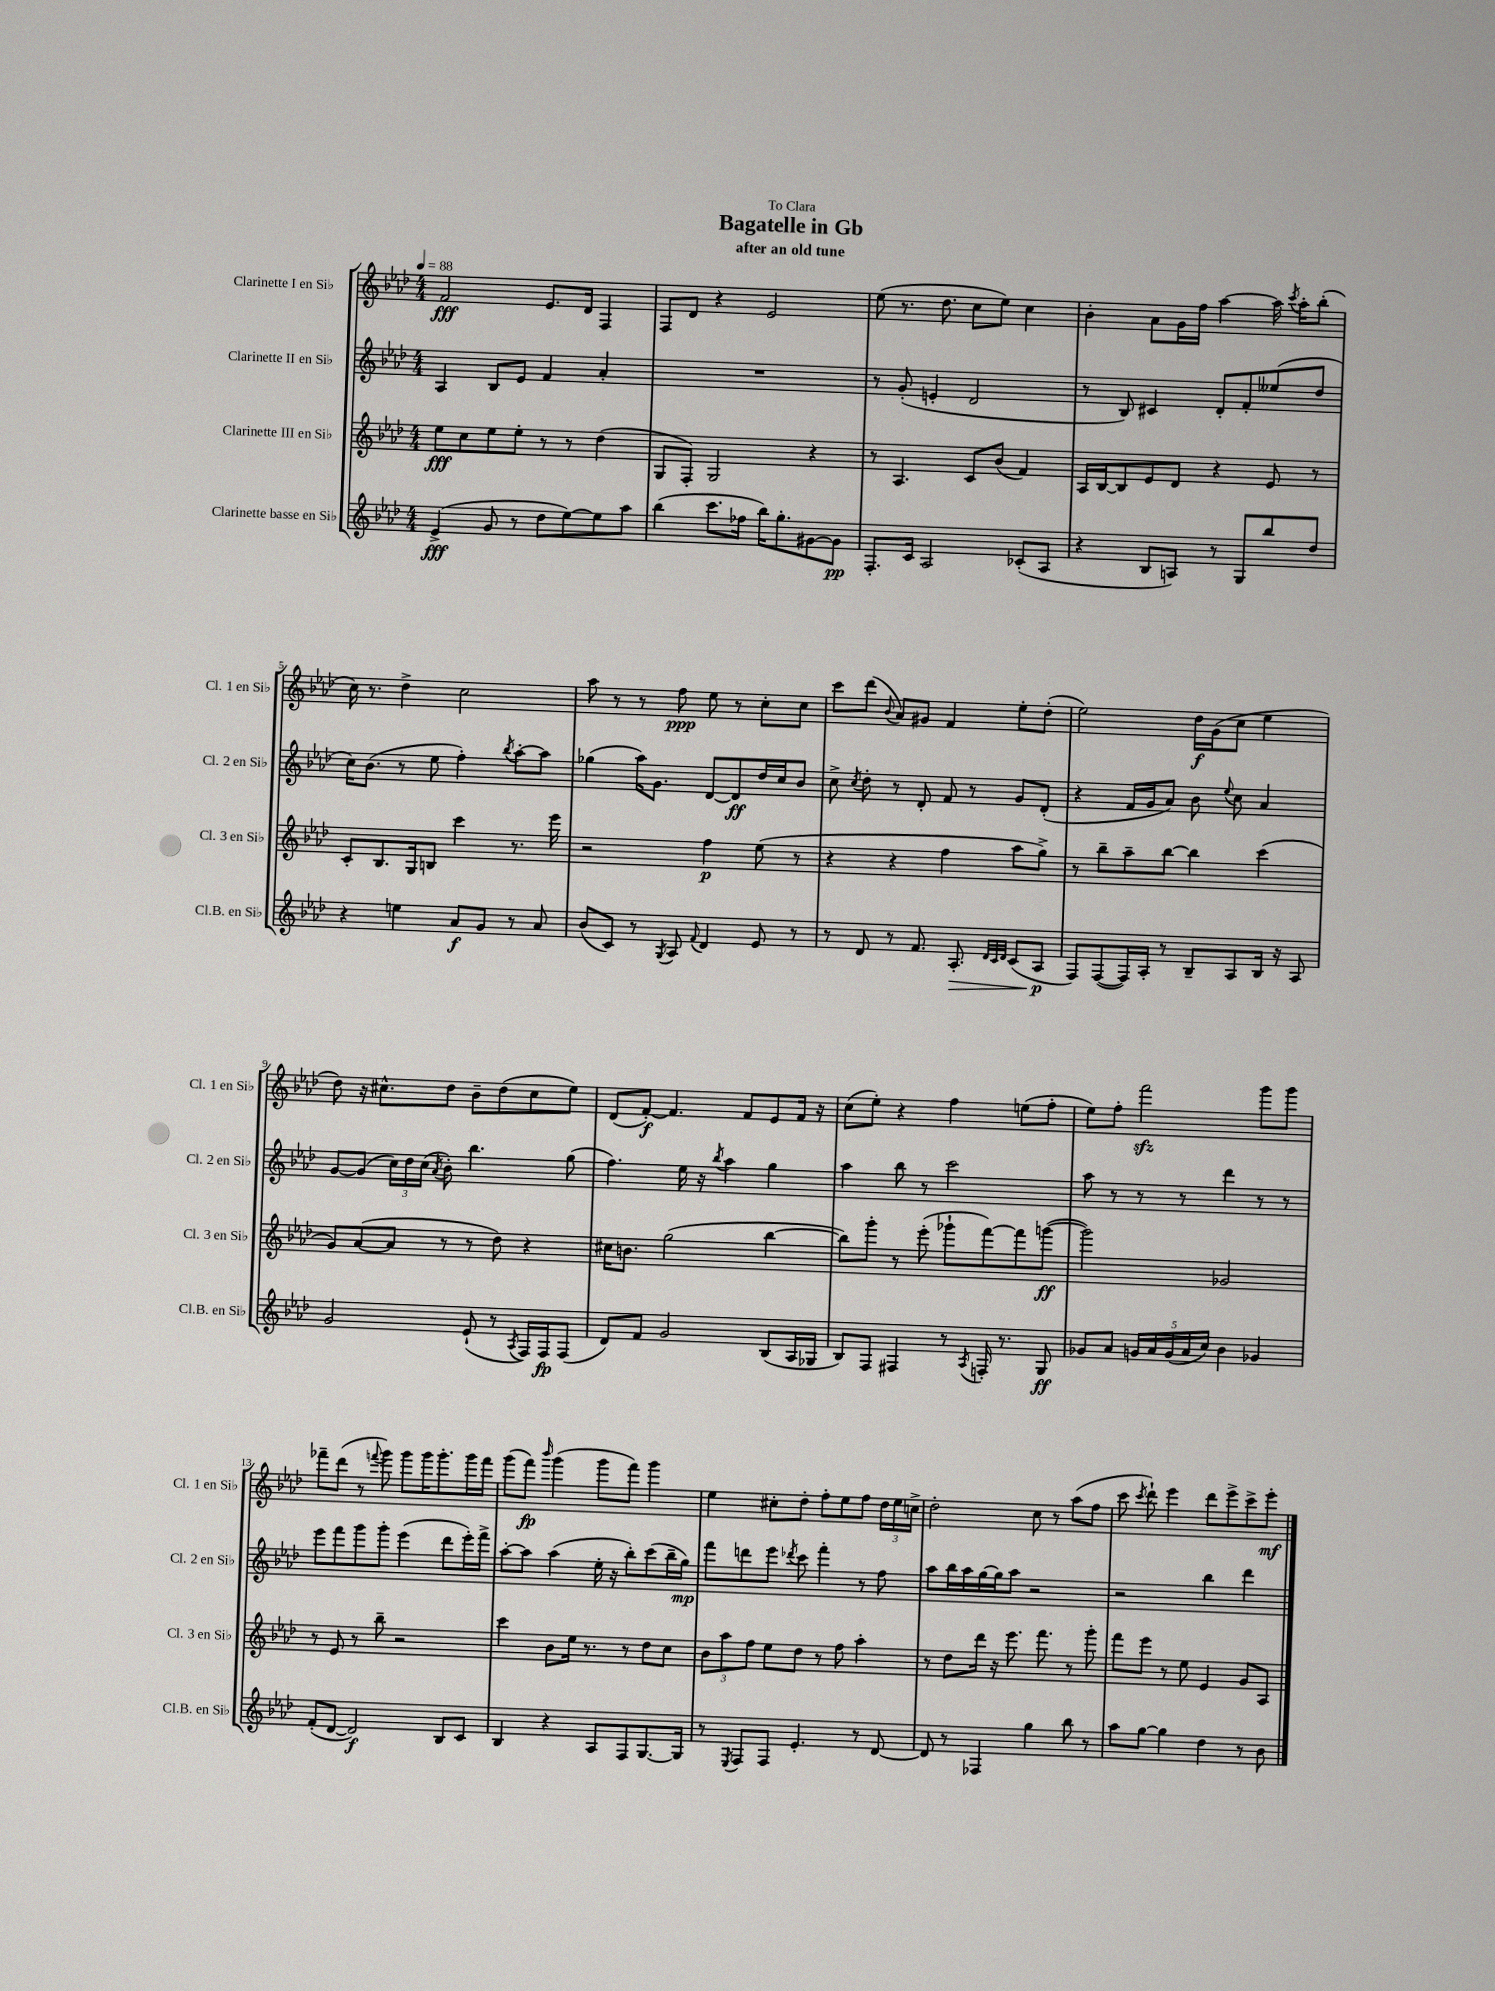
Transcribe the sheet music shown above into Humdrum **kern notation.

**kern	**dynam	**kern	**dynam	**kern	**dynam	**kern	**dynam
*part4	*part4	*part3	*part3	*part2	*part2	*part1	*part1
*staff4	*staff4	*staff3	*staff3	*staff2	*staff2	*staff1	*staff1
*I"Clarinette basse en Si♭	*	*I"Clarinette III en Si♭	*	*I"Clarinette II en Si♭	*	*I"Clarinette I en Si♭	*
*I'Cl.B. en Si♭	*	*I'Cl. 3 en Si♭	*	*I'Cl. 2 en Si♭	*	*I'Cl. 1 en Si♭	*
*clefG2	*	*clefG2	*	*clefG2	*	*clefG2	*
*k[b-e-a-d-]	*	*k[b-e-a-d-]	*	*k[b-e-a-d-]	*	*k[b-e-a-d-]	*
*M4/4	*	*M4/4	*	*M4/4	*	*M4/4	*
*MM88	*	*MM88	*	*MM88	*	*MM88	*
=1	=1	=1	=1	=1	=1	=1	=1
(4e-^/	fff	8ee-\L	fff	4A-/	.	2f/	fff
.	.	8cc\	.	.	.	.	.
8g/	.	8ee-\	.	8B-/L	.	.	.
8r	.	8ee-'\J	.	8e-/J	.	.	.
8dd-\L	.	8r	.	4f/	.	8.e-/L	.
[8ee-\)	.	8r	.	.	.	.	.
.	.	.	.	.	.	16d-/Jk	.
8ee-\]	.	(4dd-\	.	4a-'/	.	4F/	.
8aa-\J	.	.	.	.	.	.	.
=2	=2	=2	=2	=2	=2	=2	=2
(4bb-\	.	8G/L	.	1r	.	8F/L	.
.	.	8F'/J)	.	.	.	8d-/J	.
8.ccc\L	.	2G/	.	.	.	4r	.
16ff-X\Jk	.	.	.	.	.	.	.
16bb-\KL)	.	.	.	.	.	2e-/	.
8.gg'\	.	.	.	.	.	.	.
[8g#X\	.	4r	.	.	.	.	.
8g#\J]	pp	.	.	.	.	.	.
=3	=3	=3	=3	=3	=3	=3	=3
8.F'/L	.	8r	.	8r	.	(8ee-\	.
.	.	4.A-/	.	(8g'/	.	8.r	.
16c/Jk	.	.	.	.	.	.	.
2A-/	.	.	.	4en'/	.	.	.
.	.	.	.	.	.	8.dd-\	.
.	.	8c/L	.	2d-/	.	8cc\L	.
.	.	(8b-/J	.	.	.	8ee-\J)	.
(8c-X'/L	.	4f/)	.	.	.	4cc\	.
8A-/J	.	.	.	.	.	.	.
=4	=4	=4	=4	=4	=4	=4	=4
4r	.	16A-/LL	.	8r	.	4b-'\	.
.	.	[16B-/J	.	.	.	.	.
.	.	8B-/]	.	8B-/)	.	.	.
8B-/L	.	8e-/	.	4c#X/	.	8a-\L	.
8An/J)	.	8d-/J	.	.	.	16g\L	.
.	.	.	.	.	.	16ff\JJ	.
8r	.	4r	.	8d-'/L	.	[4aa-\	.
8G/L	.	.	.	8f'/	.	.	.
8bb-/	.	8e-/	.	(8ee--X/	.	16aa-\]	.
.	.	.	.	.	.	8qccc/	.
.	.	.	.	.	.	16aa-'\KL	.
8dd-/J	.	8r	.	8dd-/J	.	(8bb-'\J	.
!!LO:LB:g=z
=5	=5	=5	=5	=5	=5	=5	=5
4r	.	8c'/L	.	16cc\KL)	.	16cc\)	.
.	.	.	.	(8.b-\J	.	8.r	.
.	.	8.B-/	.	.	.	.	.
4een\	.	.	.	8r	.	4dd-^\	.
.	.	16G/k	.	.	.	.	.
.	.	8Bn/J	.	8ee-\	.	.	.
8a-/L	f	4ccc\	.	4ff'\)	.	2cc\	.
8g/J	.	.	.	.	.	.	.
.	.	.	.	8qbb-/	.	.	.
8r	.	8.r	.	[8aa-'\L	.	.	.
8a-/	.	.	.	8aa-\J]	.	.	.
.	.	16eee-\	.	.	.	.	.
=6	=6	=6	=6	=6	=6	=6	=6
(8b-/L	.	2r	.	(4gg-X\	.	8aa-\	.
8c/J)	.	.	.	.	.	8r	.
8r	.	.	.	16aa-\KL)	.	8r	.
.	.	.	.	8.g\J	.	.	.
8qG/	.	.	.	.	.	.	.
8A-/	.	.	.	.	.	8ff\	ppp
8qqf/	.	.	.	.	.	.	.
4d-/	.	4ff\	p	[8d-/L	.	8ee-\	.
.	.	.	.	8d-/]	ff	8r	.
8e-/	.	(8ee-\	.	16dd-/L	.	8cc'\L	.
.	.	.	.	16cc/J	.	.	.
8r	.	8r	.	8b-/J	.	8cc\J	.
=7	=7	=7	=7	=7	=7	=7	=7
8r	.	4r	.	8cc^\	.	8ccc\L	.
.	.	.	.	8qcc/	.	.	.
8d-/	.	.	.	8dd-'\	.	(8ddd-\J	.
.	.	.	.	.	.	8qqb-/	.
8r	.	4r	.	8r	.	8a-/L)	.
8.f/	.	.	.	8d-'/	.	8g#X/J	.
.	.	4ff\	.	8f/	.	4f/	.
!	!LO:HP:b	!	!	!	!	!	!
8.A-'/	>	.	.	.	.	.	.
.	.	.	.	8r	.	.	.
32qqd-/LLL	.	.	.	.	.	.	.
32qqc/	.	.	.	.	.	.	.
32qqd-/JJJ	.	.	.	.	.	.	.
(8c/L	.	8aa-\L	.	8g/L	.	8ee-'\L	.
8A-/J	p	8gg^\J)	.	(8d-'/J	.	(8dd-'\J	.
.	]	.	.	.	.	.	.
=8	=8	=8	=8	=8	=8	=8	=8
8F/L)	.	8r	.	4r	.	2ee-\)	.
([8F/	.	8bb-~\L	.	.	.	.	.
16F/L])	.	8aa-~\	.	16f/LL	.	.	.
16A-'/JJ	.	.	.	16g/J	.	.	.
8r	.	[8bb-\J	.	8a-/J)	.	.	.
8B-~/L	.	4bb-\]	.	8b-\	.	16dd-\LL	f
.	.	.	.	.	.	(16g\J	.
.	.	.	.	8qqee-/	.	.	.
8A-/	.	.	.	8cc\	.	8cc\J	.
16B-/Jk	.	(4ccc\	.	4a-/	.	4ee-\	.
16r	.	.	.	.	.	.	.
8A-/	.	.	.	.	.	.	.
!!LO:LB:g=z
=9	=9	=9	=9	=9	=9	=9	=9
2g/	.	8g/L)	.	[8g/L	.	8dd-\)	.
.	.	([8a-/	.	(8g/J]	.	16r	.
.	.	.	.	.	.	8.cc#X^^\L	.
.	.	8a-/J]	.	24cc\LL)	.	.	.
.	.	.	.	24dd-\	.	.	.
.	.	.	.	(24cc\JJ	.	.	.
.	.	.	.	8qa-/	.	.	.
.	.	8r	.	8b-'\)	.	8dd-\J	.
(8e-`/	.	8r	.	4.bb-\	.	8b-~\L	.
8r	.	8dd-\)	.	.	.	(8dd-\	.
8qA-/	.	.	.	.	.	.	.
16F/LL)	.	4r	.	.	.	8cc#\	.
16F/J	fp	.	.	.	.	.	.
(8F/J	.	.	.	(8gg\	.	8ee-\J)	.
=10	=10	=10	=10	=10	=10	=10	=10
8d-/L)	.	16cc#X\KL	.	4.ff\)	.	(8d-/L	.
.	.	8.bn\J	.	.	.	.	.
8f/J	.	.	.	.	.	[8f'/J)	f
2g/	.	(2gg\	.	.	.	4.f/]	.
.	.	.	.	16ee-\	.	.	.
.	.	.	.	16r	.	.	.
.	.	.	.	8qbb-/	.	.	.
.	.	.	.	4aa-\	.	.	.
.	.	.	.	.	.	8f/L	.
(8B-/L	.	[4bb-\	.	4gg\	.	8e-/	.
16A-/L	.	.	.	.	.	16f/Jk	.
16G-X/JJ	.	.	.	.	.	16r	.
=11	=11	=11	=11	=11	=11	=11	=11
8B-/L)	.	8bb-\L])	.	4aa-\	.	(8cc\L	.
8F/J	.	8ggg'\J	.	.	.	8ee-'\J)	.
4F#X/	.	8r	.	8bb-\	.	4r	.
.	.	(8eee-'\	.	8r	.	.	.
8r	.	8ggg-X`\L	.	2ccc\	.	4ff\	.
8qA-/	.	.	.	.	.	.	.
16Fn'/	.	[8fff\)	.	.	.	.	.
8.r	.	.	.	.	.	.	.
.	.	8fff\]	.	.	.	(8een\L	.
8G/	ff	([8gggn\J	ff	.	.	8ff'\J	.
=12	=12	=12	=12	=12	=12	=12	=12
8g-X/L	.	2ggg\])	.	8aa-\	.	8ee-\L)	.
8a-/J	.	.	.	8r	.	8ff'\J	.
20gn/LL	.	.	.	8r	.	2fffzz\	.
20a-/	.	.	.	.	.	.	.
(20g/	.	.	.	.	.	.	.
.	.	.	.	8r	.	.	.
20a-/	.	.	.	.	.	.	.
20cc/JJ)	.	.	.	.	.	.	.
4b-\	.	2g-X/	.	4ddd-\	.	.	.
4g-X/	.	.	.	8r	.	8ggg\L	.
.	.	.	.	8r	.	8ggg\J	.
!!LO:LB:g=z
=13	=13	=13	=13	=13	=13	=13	=13
(8f'/L	.	8r	.	8eee-\L	.	8fff-X~\L	.
[8d-/J	.	8e-/	.	8fff\	.	(8ddd-\J	.
2d-/])	f	8r	.	8ggg\	.	8r	.
.	.	.	.	.	.	8qqfffn/	.
.	.	8bb-~\	.	8ggg'\J	.	8ggg\)	.
.	.	2r	.	(4eee-\	.	8ggg\L	.
.	.	.	.	.	.	16ggg\K	.
.	.	.	.	.	.	8.ggg'\	.
8B-/L	.	.	.	8ddd-\L	.	.	.
8c/J	.	.	.	16eee-'\L)	.	16ggg\L	.
.	.	.	.	16fff^\JJ	.	16fff\JJ	.
=14	=14	=14	=14	=14	=14	=14	=14
4B-/	.	4ccc\	.	[8aa-'\L	.	(8ggg\L	.
.	.	.	.	8aa-\J]	.	8fff\J)	fp
.	.	.	.	.	.	16qqbbb-/	.
4r	.	8b-\L	.	(4aa-\	.	(4ggg\	.
.	.	16ee-\Jk	.	.	.	.	.
.	.	8.r	.	.	.	.	.
8A-/L	.	.	.	16ee-'\	.	8ggg\L	.
.	.	.	.	16r	.	.	.
8F/	.	8r	.	8bb-'\L)	.	8fff\J)	.
[8.G/	.	8dd-\L	.	(8ccc\	.	4ggg\	.
.	.	8cc\J	.	16bb-~\L	.	.	.
16G/Jk]	.	.	.	16gg\JJ)	mp	.	.
=15	=15	=15	=15	=15	=15	=15	=15
8r	.	12b-\L	.	8fff\L	.	4ee-\	.
.	.	12aa-\	.	.	.	.	.
8qE-/	.	.	.	.	.	.	.
8F/L	.	.	.	8dddn\	.	.	.
.	.	12ff\J	.	.	.	.	.
8F/J	.	8ee-\L	.	8eee-\J	.	8cc#X'\L	.
.	.	.	.	8qddd-X/	.	.	.
4.e-'/	.	8dd-\J	.	8ccc\	.	8dd-'\J	.
.	.	8r	.	4fff'\	.	8ff'\L	.
.	.	8ff\	.	.	.	8ee-\	.
8r	.	4aa-'\	.	8r	.	8ff\J	.
[8d-/	.	.	.	8ff\	.	24dd-\LL	.
.	.	.	.	.	.	24ee-\	.
.	.	.	.	.	.	24ccn^\JJ	.
=16	=16	=16	=16	=16	=16	=16	=16
8d-/]	.	8r	.	8aa-\L	.	2dd-'\	.
8r	.	8dd-\L	.	16bb-\L	.	.	.
.	.	.	.	16aa-\	.	.	.
4F-X/	.	16ddd-\Jk	.	[16gg\	.	.	.
.	.	16r	.	16gg\J]	.	.	.
.	.	8.eee-\	.	8aa-\J	.	.	.
4gg\	.	.	.	2r	.	8cc\	.
.	.	8.fff\	.	.	.	.	.
.	.	.	.	.	.	8r	.
8bb-\	.	8r	.	.	.	(8aa-\L	.
8r	.	8ggg'\	.	.	.	8ff\J	.
=17	=17	=17	=17	=17	=17	=17	=17
8aa-\L	.	8fff\L	.	2r	.	8ccc\	.
.	.	.	.	.	.	8qccc/	.
[8gg\J	.	8eee-\J	.	.	.	8ddd-`\)	.
4gg\]	.	8r	.	.	.	4eee-\	.
.	.	8ee-\	.	.	.	.	.
4dd-\	.	4e-/	.	4bb-\	.	8ddd-\L	.
.	.	.	.	.	.	8eee-^\	.
8r	.	8g/L	.	4ddd-\	.	8ccc^\	.
8b-\	.	8A-/J	.	.	.	8eee-'\J	mf
==	==	==	==	==	==	==	==
*-	*-	*-	*-	*-	*-	*-	*-
